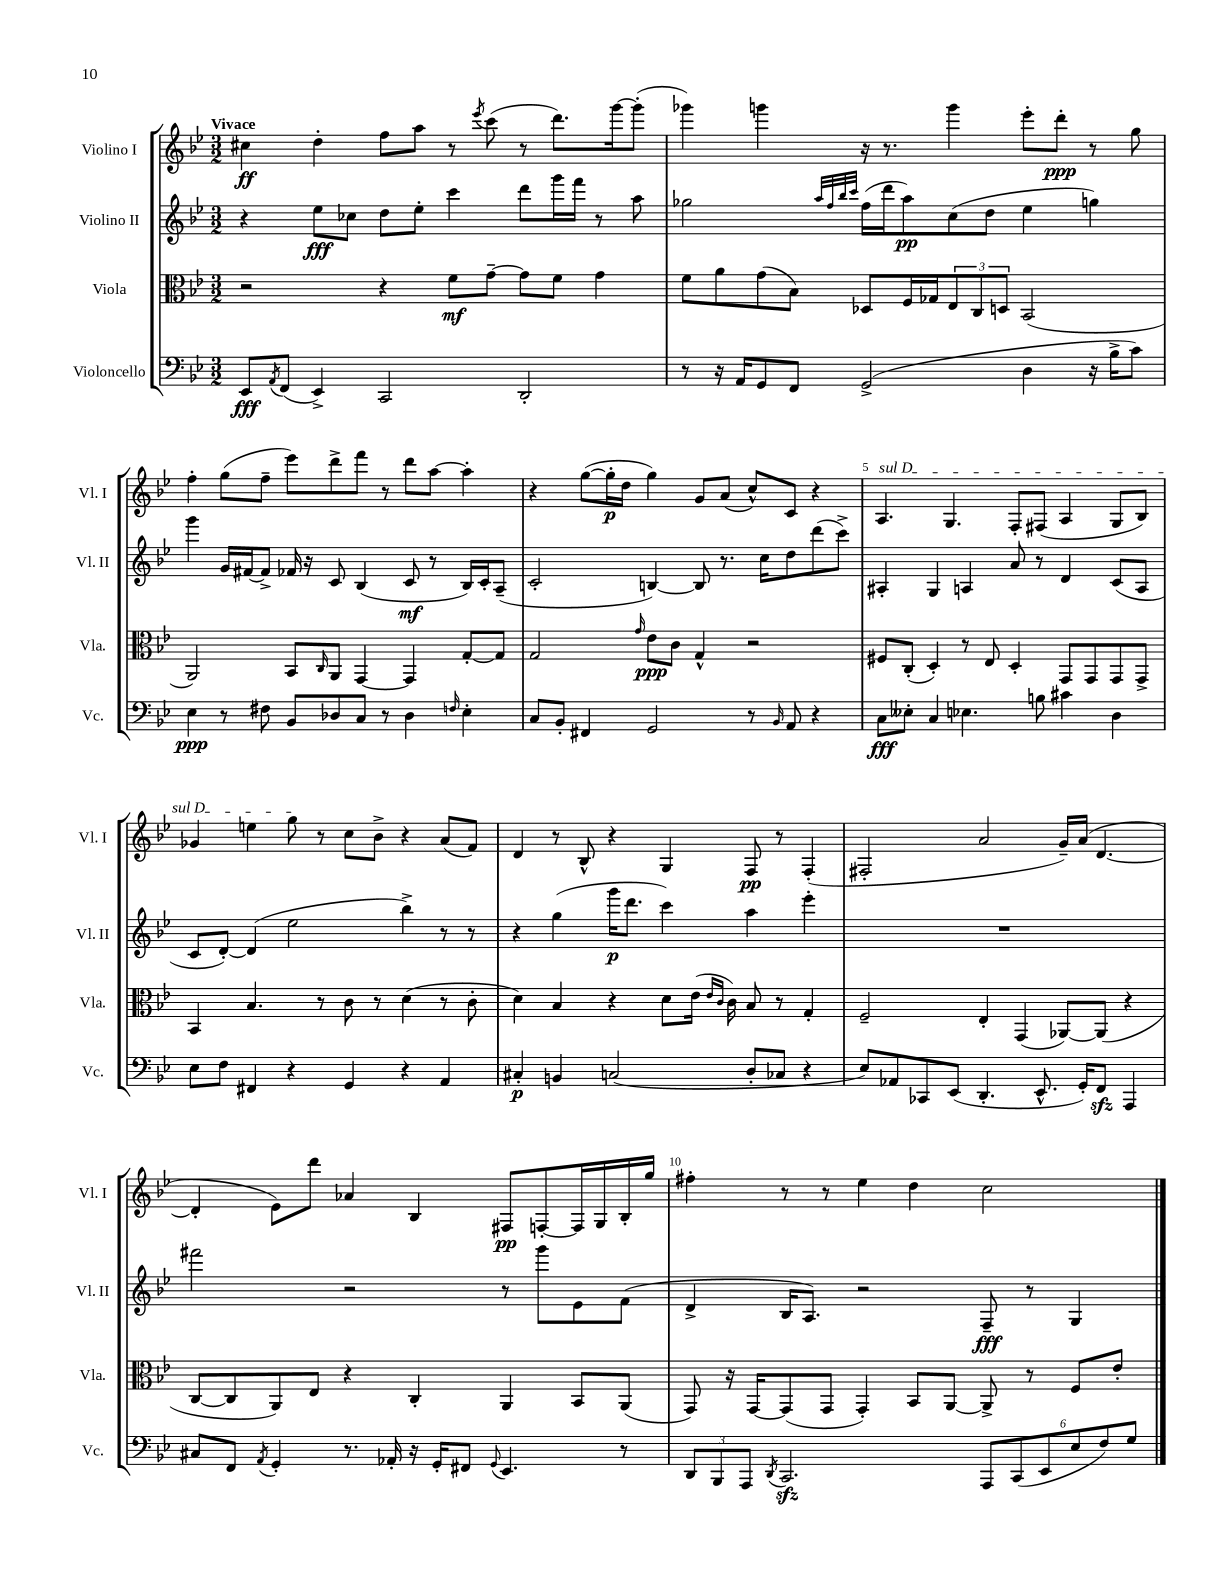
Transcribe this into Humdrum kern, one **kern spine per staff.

**kern	**kern	**kern	**kern
*staff4	*staff3	*staff2	*staff1
*clefF4	*clefC3	*clefG2	*clefG2
*k[b-e-]	*k[b-e-]	*k[b-e-]	*k[b-e-]
*M3/2	*M3/2	*M3/2	*M3/2
8EE-	2r	4r	4cc#
8qAA	.	.	.
(8FF	.	.	.
4EE-^)	.	8ee-	4dd'
.	.	8cc-	.
2CC	4r	8dd	8ff
.	.	8ee-'	8aa
.	8f	4ccc	8r
.	.	.	8qeee-
.	[8g~	.	(8ccc
2DD'	8g]	8ddd	8r
.	8f	16ggg	8.ddd)
.	.	16fff	.
.	4g	8r	.
.	.	.	[16ggg
.	.	8aa	(8ggg']
=	=	=	=
8r	8f	2gg-	4ggg-)
16r	8a	.	.
16AA	.	.	.
8GG	(8g	.	4ggg
8FF	8B-)	.	.
.	.	32qqaa	.
.	.	32qqff	.
.	.	32qqbb-	.
.	.	32qqccc	.
(2GG^	8D-	(16ff	16r
.	.	16ddd	8.r
.	16F	8aa)	.
.	16G-	.	.
.	12E-	(8cc	4ggg
.	12C	.	.
.	.	8dd	.
.	12D	.	.
4D	(2BB-	4ee-	8eee-'
.	.	.	8ddd'
16r	.	4gg)	8r
16B-^	.	.	.
8c)	.	.	8gg
=	=	=	=
4E-	2AA)	4ggg	4ff'
8r	.	16g	(8gg
.	.	[16f#	.
8F#	.	8f#^]	8ff~
8BB-	8BB-	16f-	8eee-)
.	.	16r	.
.	16qqC	.	.
8D-	8AA	8c	8ddd^
8C	[4GG	(4B-	8fff
8r	.	.	8r
4D-	4GG]	8c	8ddd
.	.	8r	[8aa
16qqF	.	.	.
4E-'	[8G'	16B-)	4aa']
.	.	16c'	.
.	8G]	(8A~	.
=	=	=	=
8C	2G	2c'	4r
8BB-'	.	.	.
4FF#	.	.	([8gg
.	.	.	16gg']
.	.	.	16dd
.	16qqg	.	.
2GG	8e-	[4B)	4gg)
.	8c	.	.
.	4G^^	8B]	8g
.	.	8.r	(8a
8r	2r	.	8cc^^)
.	.	16cc	.
16qqBB-	.	.	.
8AA	.	8dd	8c
4r	.	(8ddd	4r
.	.	8ccc^)	.
=	=	=	=
8C	8F#	4A#'	4.A
8E--'	(8C'	.	.
4C	4D')	4G	.
.	.	.	4.G
4.E-	8r	4A	.
.	8E-	.	.
.	4D'	8a	8F'
8B	.	8r	(8F#
4c#	8GG	4d	4A
.	8GG	.	.
4D	8GG	(8c	8G
.	8GG^	8A	8B-)
=	=	=	=
8E-	4BB-	8c	4g-
8F	.	[8d')	.
4FF#	4.B-	(4d]	4ee
4r	.	2ee-	8gg
.	8r	.	8r
4GG	8c	.	8cc
.	8r	.	8b-^
4r	(4d	4bb-^)	4r
4AA	8r	8r	(8a
.	8c'	8r	8f)
=	=	=	=
4C#'	4d)	4r	4d
4BB	4B-	(4gg	8r
.	.	.	8B-^^
(2C	4r	16ggg	4r
.	.	8.ddd	.
.	8d	4ccc)	4G
.	(16e-	.	.
.	16qqe-	.	.
.	16qqc	.	.
.	16c)	.	.
8D'	8B-	4aa	8F
8C-	8r	.	8r
4r	4G'	4eee-'	(4F'
=	=	=	=
8E-)	2F~	1.r	2F#'
8AA-	.	.	.
8CC-	.	.	.
(8EE-	.	.	.
4.DD'	4E-'	.	2a
.	(4GG	.	.
8.EE-^^	.	.	.
.	[8AA-)	.	16g~)
16GG')	.	.	(16a
8FF	(8AA-]	.	[4.d
4AAA	4r	.	.
=	=	=	=
8C#	[8C	2fff#	4d']
8FF	8C]	.	.
8qAA	.	.	.
4GG'	8AA)	.	8e-)
.	8E-	.	8ddd
8.r	4r	2r	4a-
16AA-'	.	.	.
16r	4C'	.	4B-
16GG'	.	.	.
8FF#	.	.	.
8qqGG	.	.	.
4.EE-	4AA	8r	8F#
.	.	8ggg	[8F'
.	8BB-	8e-	16F]
.	.	.	16G
8r	(8AA	(8f	16B-'
.	.	.	16gg
=	=	=	=
12DD	8GG)	4d^	4ff#'
12BBB-	.	.	.
.	16r	.	.
12AAA	.	.	.
.	[16GG	.	.
8qDD	.	.	.
2.CC	(8GG]	16B-	8r
.	.	8.A)	.
.	8GG	.	8r
.	4GG')	2r	4ee-
.	8BB-	.	4dd
.	[8AA	.	.
12AAA	8AA^]	8F~	2cc
(12CC	.	.	.
.	8r	8r	.
12EE-	.	.	.
12E-	8F	4G	.
12F)	.	.	.
.	8e-'	.	.
12G	.	.	.
==	==	==	==
*-	*-	*-	*-
